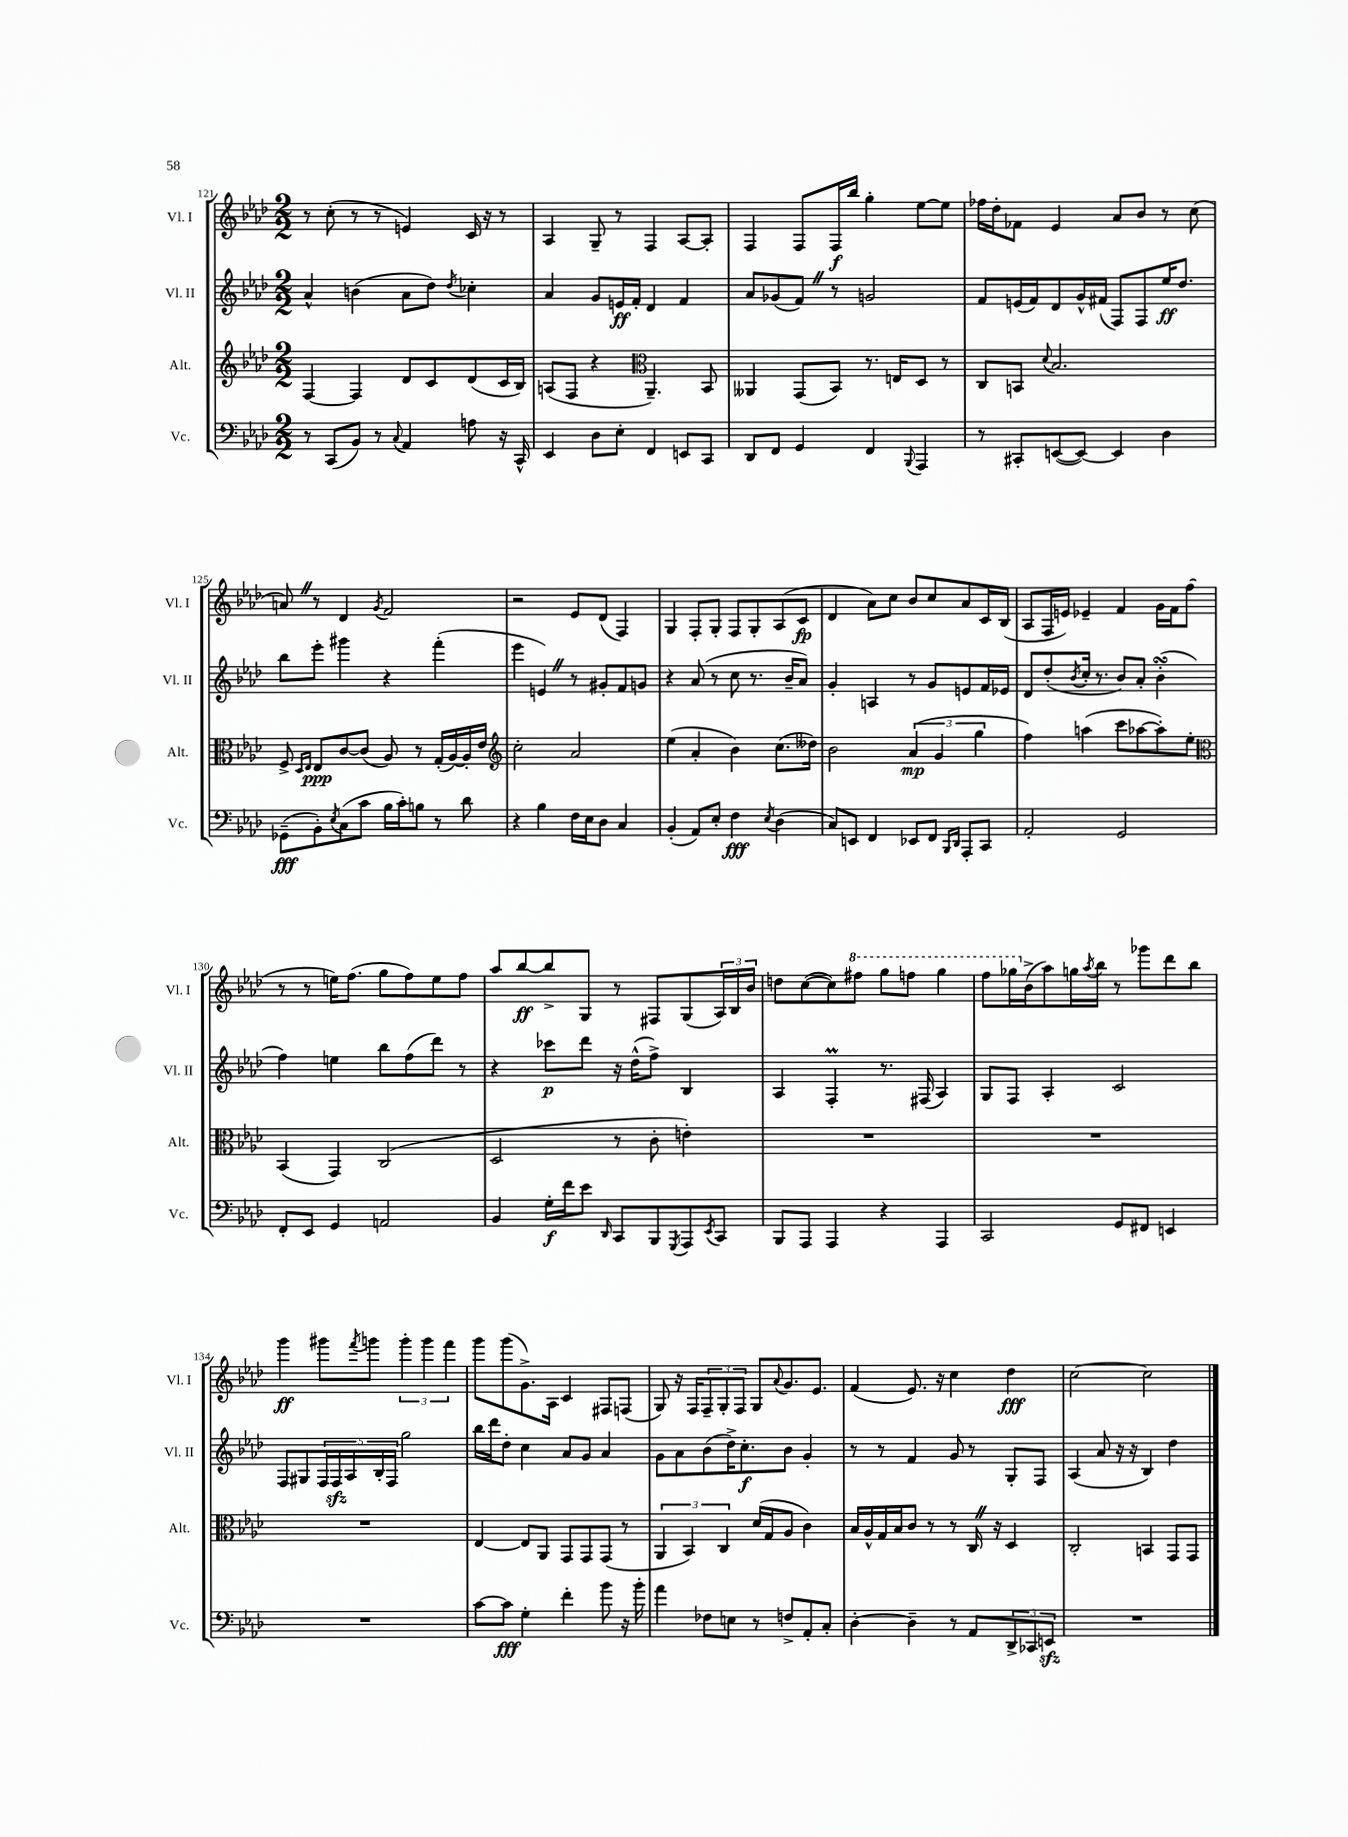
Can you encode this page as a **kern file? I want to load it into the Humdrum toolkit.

**kern	**kern	**kern	**kern
*staff4	*staff3	*staff2	*staff1
*clefF4	*clefG2	*clefG2	*clefG2
*k[b-e-a-d-]	*k[b-e-a-d-]	*k[b-e-a-d-]	*k[b-e-a-d-]
*M2/2	*M2/2	*M2/2	*M2/2
8r	[4F	4a-^^	8r
(8CC	.	.	(8cc'
8BB-)	4F]	(4b	8r
8r	.	.	8r
8qqC	.	.	.
4AA-	8d-	8a-	4e)
.	8c	8dd-)	.
.	.	8qdd-	.
8A	(8d-	4cc-'	16c
.	.	.	16r
16r	16c	.	8r
16CC^^	16B-)	.	.
=	=	=	=
4EE-	(8A	4a-	4A-
.	8F	.	.
8D-	4r	8g	8G~
8E-'	.	16e	8r
.	.	16f'	.
*	*clefC3	*	*
4FF	4.AA-~)	4d-	4F
8EE	.	4f	[8A-
8CC	8BB-	.	8A-']
=	=	=	=
8DD-	4AA--	8a-	4F
8FF	.	(8g-	.
4GG	(8GG	8f)	8F
.	8BB-)	8r	16F
.	.	.	16bb-
4FF	8.r	2g	4gg'
.	16E	.	.
8qqBBB-	.	.	.
4AAA-	8D-	.	[8ee-
.	8r	.	8ee-]
=	=	=	=
8r	8C	8f	16ff-
.	.	.	16dd-'
8CC#'	8BB	(16e	8f-
.	.	16f)	.
.	8qqd-	.	.
([8EE	2.B-	8d-	4e-
8EE_)	.	16g^^	.
.	.	(16f#	.
4EE]	.	8F)	8a-
.	.	8F	8b-
4D-	.	16ee-	8r
.	.	8.dd-	.
.	.	.	(8cc
=	=	=	=
(8GG-~	8F^	8bb-	8a)
.	16qqD-	.	.
.	16qqE-	.	.
8BB-')	8E-	8eee-'	8r
8qE-	.	.	.
(8C	[8c	4ggg#	4d-
8c	(8c]	.	.
.	.	.	8qg
16B-	8A-)	4r	2f
16c')	.	.	.
8B	8r	.	.
8r	(16G'	(4fff'	.
.	[16A-)	.	.
8d-	16A-']	.	.
.	16e-	.	.
=	=	=	=
*	*clefG2	*	*
4r	2cc'	4eee-	2r
4B-	.	4e)	.
16F	2a-	8r	8e-
16E-	.	.	.
8D-	.	8g#'	(8d-
4C	.	8f	4F)
.	.	8g	.
=	=	=	=
(4BB-'	(4ee-	4r	4G
8AA-)	4a-'	(8a-	8F'
8E-'	.	8r	8G'
4F	4b-)	8cc	8F
.	.	8.r	8G'
8qE-	.	.	.
(4D-	(8.cc	.	(8A-
.	.	16b-~	.
.	.	8a-)	8c
.	16dd--)	.	.
=	=	=	=
8C)	2b-	4g'	4d-
8EE	.	.	.
4FF	.	4A	8a-)
.	.	.	8cc
8EE-	(6a-	8r	8b-
8FF	.	8g	8cc
.	6g	.	.
16qqBBB-	.	.	.
16qqDD-	.	.	.
8AAA-'	.	8e	8a-
.	6gg	.	.
8CC	.	16f	16c
.	.	16e-	(16B-
=	=	=	=
2AA-'	4ff)	8d-	8A-
.	.	(8dd-'	16F
.	.	.	16e)
.	.	8qb-	.
.	(4aa	16cc'	4e-~
.	.	8.r	.
2GG	8ccc	8b-)	4f
.	[8aa-	8a-'	.
.	8aa-'])	(4b-'	16g
.	.	.	16f
.	8ee-'	.	(8ff
=	=	=	=
*	*clefC3	*	*
8FF'	(4BB-	4ff)	8r
8EE-	.	.	8r
4GG	4GG)	4ee	16ee)
.	.	.	(8.ff
2AA	(2C	8bb-	8gg
.	.	(8ff	8ff)
.	.	8ddd-)	8ee
.	.	8r	8ff
=	=	=	=
4BB-	2D-	4r	8aa-
.	.	.	[8bb-
16G'	.	8ccc-	8bb-^]
16f	.	.	.
8e-	.	8ddd-	8G
16qqDD-	.	.	.
8CC	8r	16r	8r
.	.	(16dd-^^	.
8BBB-	8c'	8ff^)	8F#
8qGGG	.	.	.
8AAA-	4e')	4B-	(8G
8qEE-	.	.	.
8CC	.	.	24A-)
.	.	.	24B-
.	.	.	24b-
=	=	=	=
8BBB-	1r	4A-	8dd
8AAA-	.	.	([8cc
4AAA-	.	4F'	8cc])
.	.	.	8fff#
4r	.	8.r	8ggg
.	.	.	8fff
.	.	(16F#	.
4AAA-	.	4A-)	4ggg
=	=	=	=
2CC	1r	8G	8fff
.	.	8F	16ggg-
.	.	.	(16b-^
.	.	4A-'	8aa-)
.	.	.	16gg
.	.	.	8qaa-
.	.	.	16bb-
8GG	.	2c	8r
8FF#	.	.	8ggg-
4EE	.	.	8ddd-
.	.	.	8bb-
=	=	=	=
1r	1r	8F	4ggg
.	.	8G#	.
.	.	20F	8ggg#
.	.	20F	.
.	.	20A-	.
.	.	.	8qfff
.	.	.	8ggg
.	.	20B-'	.
.	.	20F	.
.	.	2gg	6ggg'
.	.	.	6ggg
.	.	.	6fff
=	=	=	=
[8c	[4E-	16bb-	8ggg
.	.	16ddd-	.
8c]	.	8dd-'	(8ggg
4G'	8E-]	4cc	8.g^)
.	8AA-	.	.
.	.	.	16A-
4f'	8GG	8a-	4c
.	8GG	8g	.
8b-	(8GG	4a-	8F#
16r	8r	.	(8F
16b-'	.	.	.
=	=	=	=
4a-	6AA-	8g	8G)
.	.	8a-	16r
.	6BB-)	.	.
.	.	.	16F
8F-	.	(8b-	12F~
.	6C	.	12G'
8E	.	16dd-^)	.
.	.	.	12F
.	.	8.cc'	.
8r	(16d-	.	8G
.	16G	.	.
.	.	.	8qqa-
8F^	8A-	8b-	8.g
8AA-'	4c)	4g'	.
.	.	.	8.e-
8C'	.	.	.
=	=	=	=
[4D-'	16B-	8r	(4f
.	16A-^^	.	.
.	16G	8r	.
.	16B-	.	.
4D-~]	8c	4f	8.e-)
.	8r	.	.
.	.	.	16r
8r	8r	8g	4cc
8AA-	16C	8r	.
.	16r	.	.
12DD-^	4D-	8G'	4dd-
12CC-	.	.	.
.	.	8F	.
12EE	.	.	.
=	=	=	=
1r	2C'	(4A-	[2cc
.	.	8a-	.
.	.	16r	.
.	.	16r	.
.	4BB	4B-)	2cc]
.	8GG	4dd-	.
.	8GG	.	.
==	==	==	==
*-	*-	*-	*-
